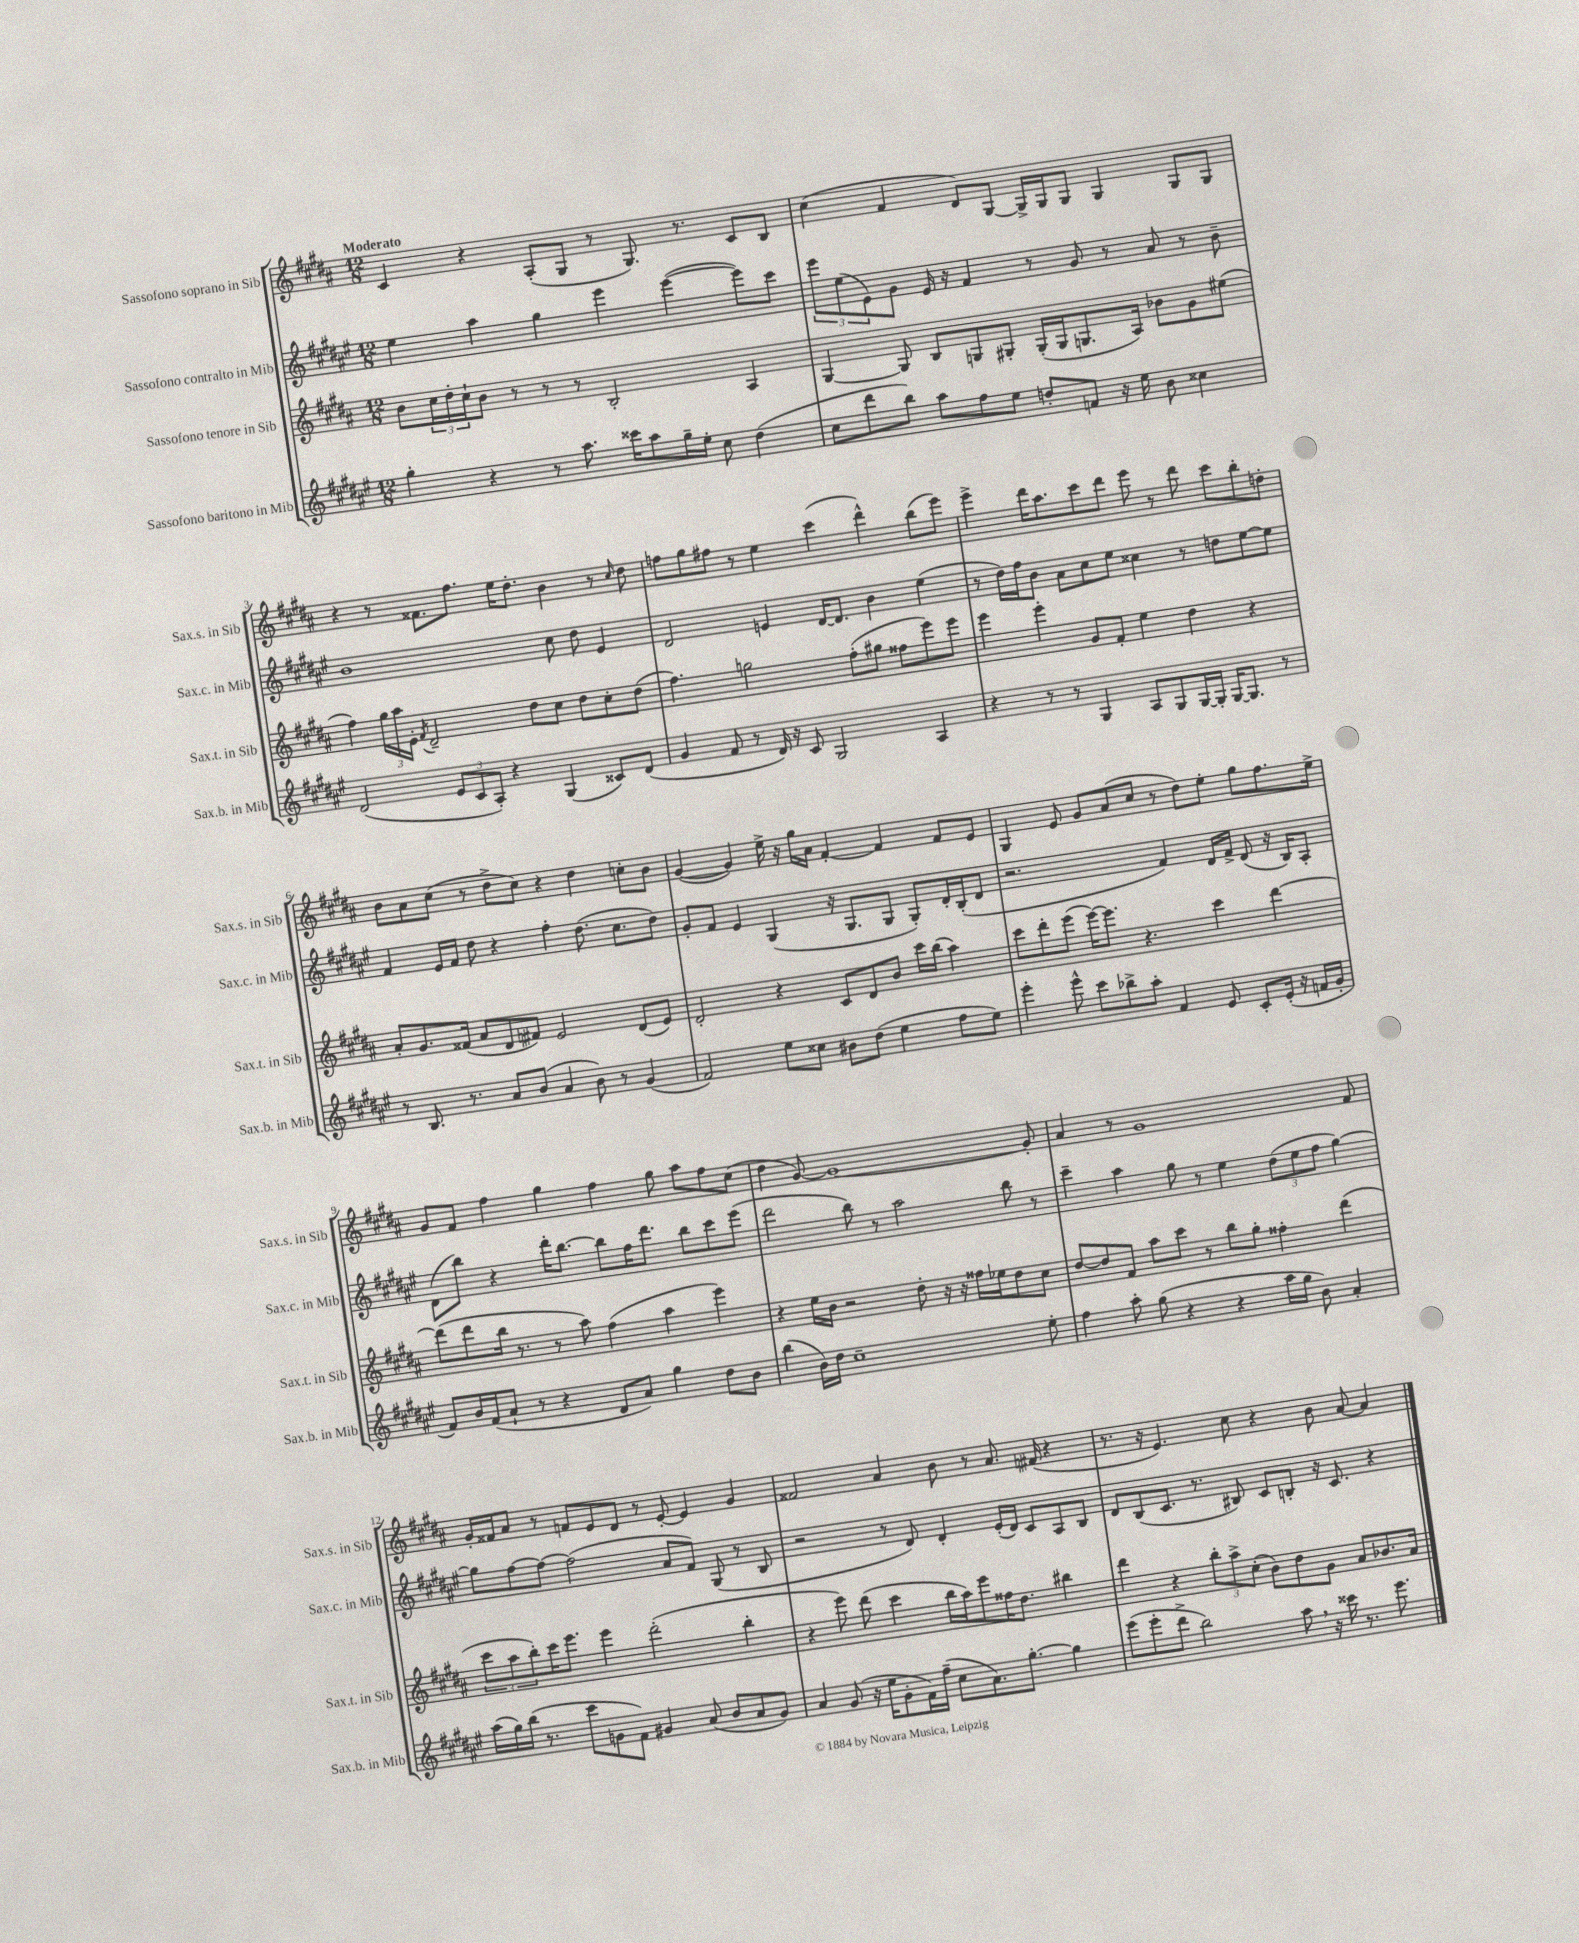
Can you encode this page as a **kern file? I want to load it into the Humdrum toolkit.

**kern	**kern	**kern	**kern
*staff4	*staff3	*staff2	*staff1
*clefG2	*clefG2	*clefG2	*clefG2
*k[f#c#g#d#a#e#]	*k[f#c#g#d#a#]	*k[f#c#g#d#a#e#]	*k[f#c#g#d#a#]
*M12/8	*M12/8	*M12/8	*M12/8
4gg#'	8b	4ee#	4c#
.	24cc#	.	.
.	24dd#'	.	.
.	24cc#`	.	.
4r	8b	4aa#	4r
.	8r	.	.
8r	8r	4gg#	(8A#'
8.aa#	8r	.	8G#
.	2B'	4eee#	8r
16ccc##	.	.	.
8aa#	.	.	8.G#)
16gg#~	.	([4eee#	.
16ee#'	.	.	8.r
8cc#	.	.	.
(4dd#	4A#	8eee#])	8c#
.	.	8ccc#	8B
=	=	=	=
8cc#	[4G#	12eee#	(4cc#
.	.	(12ee#	.
8ddd#	.	.	.
.	.	12e#)	.
8bb)	8G#]	8g#	4f#
8aa#	8B	16e#	.
.	.	16r	.
8ff#	8G	4f#	8d#)
8ee#	8G#'	.	[8G#
8dd'	(16G#'	8r	16G#^]
.	16G#	.	16G#
8f	8.G	8g#	8G#
16r	.	8r	4G#
16ee#	16A#)	.	.
8b	8b-	8a#	.
4cc##	8g#	8r	8G#
.	(8ee#	8b~	8G#
=	=	=	=
(2d#	4ff#)	1b	4r
.	24gg#	.	8r
.	24aa#	.	.
.	24e'	.	.
.	8qf#	.	.
.	2d#~	.	8.f##
12e#	.	.	.
.	.	.	8.ff#
12c#	.	.	.
12A#')	.	.	.
4r	.	.	16ee
.	.	.	8.dd#'
.	8dd#	.	.
(4G#	8cc#	8cc#	4b
.	8dd#	8dd#	.
8c##)	8cc#'	4e#	8r
.	.	.	16qqcc#
(8d#	(8dd#	.	8dd#
=	=	=	=
4g#	4.ff#)	2d#	8ff
.	.	.	8gg#
8f#	.	.	8ff#
8r	2gg	.	8r
16d#)	.	4e	4ee
16r	.	.	.
8c#	.	.	.
2G#	.	[16d#	(4ccc#
.	.	8.d#]	.
.	(8ff#'	.	.
.	8gg#	4b	4ddd#^^)
.	8ff##	.	.
4A#	8eee)	(4ee#	(8bb
.	8eee	.	8eee)
=	=	=	=
4r	4eee	8r	4eee^
.	.	16dd#)	.
.	.	16ff#	.
8r	4eee'	8b	16ddd#
.	.	.	8.aa#
8r	.	8a#	.
4G#	8g#	8cc#	8ccc#
.	8f#'	8ee#	8ddd#
8A#	4ee	4cc##	8eee
8G#	.	.	8r
[16G#	4dd#	8r	8ddd#
16G#']	.	.	.
[16G#	.	8dd	8ccc#
8.G#]	.	.	.
.	4r	[8ee#	8bb'
8r	.	8ee#]	8dd'
=	=	=	=
8r	8a#'	4f#	8b
8.B	8.g#	.	8a#
.	.	16e#	(8cc#
8.r	(16f##	16f#	.
.	8a#	8dd#	8r
8a#	8d#	4r	8dd#^
(8b	8f#)	.	8cc#)
4a#	2e	4ff#'	4r
8b)	.	(8.dd#	4dd#
8r	.	.	.
.	.	8.cc#	.
(4g#	(8d#	.	8cc'
.	8e)	8dd#)	8b
=	=	=	=
2f#)	2d#'	8g#'	([4g#
.	.	8f#	.
.	.	4e#	4g#])
8ee#	4r	(4G#	16ee^
.	.	.	16r
8cc##	.	.	16gg#
.	.	.	16a#
8b#	8c#	16r	[4f#'
.	.	8.G#	.
(8dd#	8d#	.	.
4ee#	8b	8G#	4f#]
.	16ccc#	8G#')	.
.	(16bb	.	.
8ff#	4aa#)	16d#'	8f#
.	.	(16B'	.
8ee#)	.	8d#	8e
=	=	=	=
4eee#'	8ccc#	2.r	4G#
.	8ddd#'	.	.
8eee#^^	(8eee	.	8e
8ccc#	[16eee)	.	8g#
.	8.eee]	.	.
8bb-^	.	.	(8a#
8aa#'	4.r	.	8cc#
4f#	.	4f#)	8r
.	.	.	8dd#)
8e#	4ccc#	16d#	8ee'
.	.	16f#^	.
8c#'	.	(8d#	8gg#
(16e#'	[4ddd#	16r	8.ff#
16r	.	16B)	.
16f	.	8A#'	.
16g#'	.	.	16ee^
=	=	=	=
8f#)	(8ddd#]	(8d#	8g#
16b	8ddd#	8bb)	8f#
(16f#	.	.	.
8a#`	16bb	4r	4ff#
.	8.r	.	.
8r	.	.	.
4r	8r	16ddd#'	4gg#
.	.	[8.bb	.
.	8aa#)	.	.
8d#	(4ff#	8bb]	4ff#
8a#)	.	16ff#	.
.	.	8.ddd#	.
4gg#	4aa#	.	8gg#
.	.	8bb	8aa#
8dd#	4eee)	8ccc#	8ff#
8b	.	(8eee#	(8cc#
=	=	=	=
(4bb	4r	2ddd#	4dd#
16b)	16ee	.	[8g#)
16dd#	16b	.	.
1cc#~	2r	.	1g#_
.	.	8bb)	.
.	.	8r	.
.	.	2aa#	.
.	8dd#'	.	.
.	16r	.	.
.	16r	.	.
.	16ff##	.	.
.	16ee-	.	.
.	8dd#	8bb	.
8ee#'	8cc#	8r	8g#']
=	=	=	=
4ff#	[8dd#	4ccc#~	4a#
.	8dd#]	.	.
8aa#'	8f#	4aa#	8r
(8gg#	8aa#	.	1g#
4r	8ccc#	8gg#	.
.	8r	8r	.
4r	8bb	4ee#	.
.	8gg#'	.	.
16aa#	4ff##'	(12dd#	.
16gg#	.	.	.
.	.	12ee#	.
8b)	.	.	.
.	.	12ff#	.
4a#'	(4ddd#	[4gg#)	.
.	.	.	8f#
=	=	=	=
(16aa#	12ccc#	8gg#]	16g#'
16gg#)	.	.	16f##
.	12aa#	.	.
(16bb	.	[8ff#	8a#
.	12bb')	.	.
8.r	.	.	.
.	16ccc#	8ff#_	8r
.	8.eee	.	.
8ccc#	.	(2ff#]	8f
8g	4eee	.	8e
8f#)	.	.	8d#
4g#	(2ddd#'	.	8r
.	.	8a#	[8e'
(8a#	.	8f#)	4e]
8b	.	(8G#	.
8a#	4bb'	8r	4g#
8g#)	.	8B	.
=	=	=	=
4a#	4r	2r	2f##
(8g#	8eee)	.	.
16r	(8ddd#	.	.
16ee#	.	.	.
8g#'	4ccc#	8r	4a#
16f#)	.	8d#)	.
(16ff#~	.	.	.
8cc#	16bb	4d#'	8b
.	16aa#)	.	.
8.a#)	8eee	.	8r
.	16ff##	(16e#'	8.a#
[8.gg#'	8.dd#	16d#)	.
.	.	8c#	.
.	.	.	(16f#
4gg#]	4bb#	8A#	4r
.	.	8B	.
=	=	=	=
(8eee#	4ddd#	8d#	8.r
8eee#'	.	(8B	.
.	.	.	16r
8ddd#^	4r	8.c#	4.e)
2bb)	.	.	.
.	.	8.r	.
.	12bb'	.	.
.	12aa#^	.	.
.	.	8B#)	8cc#
.	(12cc#'	.	.
.	8b)	8c#	4r
8aa#	8dd#	8B'	.
16r	8g#	16r	8b
16ccc##	.	8.c#	.
8.r	8a#	.	[8a#
.	8.b-	4r	4a#]
8.eee#	.	.	.
.	16a#	.	.
==	==	==	==
*-	*-	*-	*-
